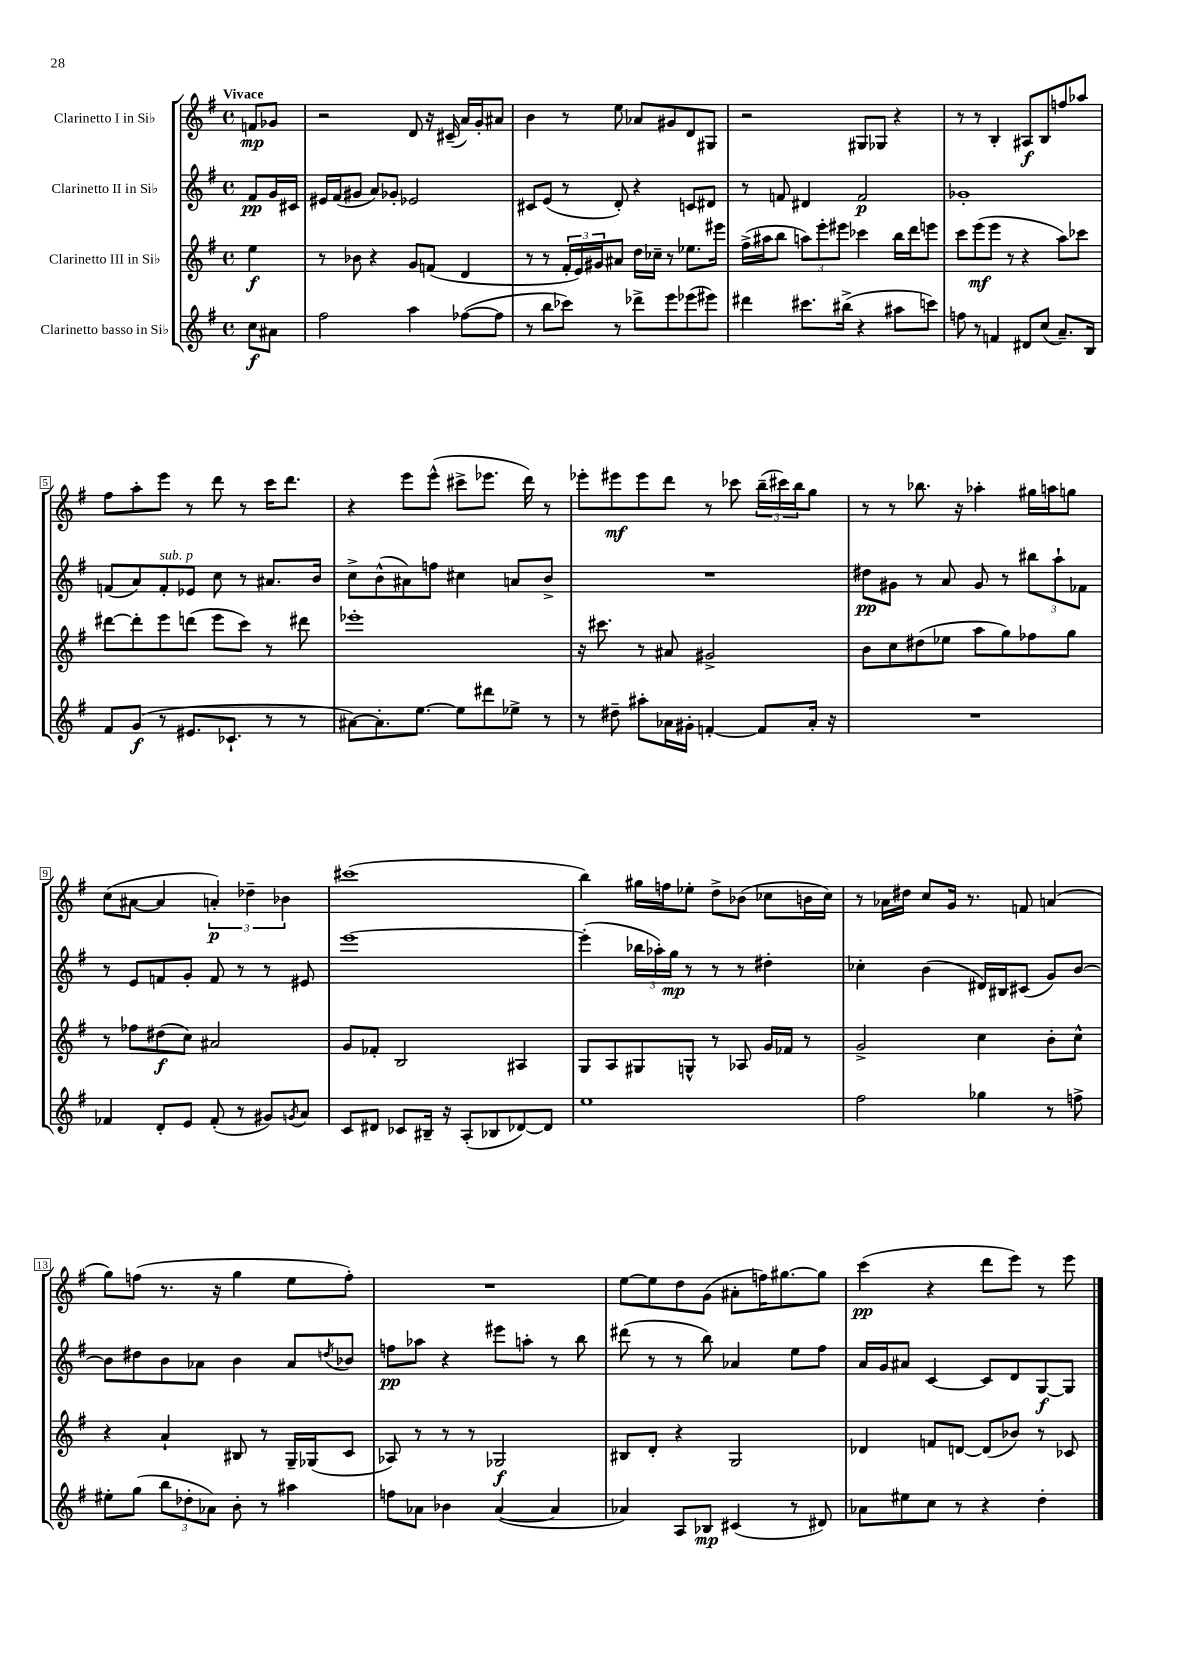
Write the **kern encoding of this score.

**kern	**kern	**kern	**kern
*staff4	*staff3	*staff2	*staff1
*clefG2	*clefG2	*clefG2	*clefG2
*k[f#]	*k[f#]	*k[f#]	*k[f#]
*M4/4	*M4/4	*M4/4	*M4/4
*met(c)	*met(c)	*met(c)	*met(c)
8cc	4ee	8f#	8f
8a#	.	16g	8g-
.	.	16c#	.
=	=	=	=
2ff#	8r	16e#	2r
.	.	(16f#	.
.	8b-	8g#	.
.	4r	8a)	.
.	.	8g-'	.
4aa	8g	2e-	8d
.	(8f	.	16r
.	.	.	(16c#~
([8ff-	4d	.	16a)
.	.	.	16g'
8ff-]	.	.	8a#
=	=	=	=
8r	8r	8c#	4b
8bb	8r	(8e	.
8ccc-)	24f#'	8r	8r
.	24e)	.	.
.	24g#	.	.
8r	8a#	8d')	8ee
8ddd-^	16dd	4r	8a-
.	16cc-~	.	.
8eee	8r	.	8g#
(8eee-	8.ee-	8c	8d
8eee#)	.	8d#	8G#
.	16eee#	.	.
=	=	=	=
4ddd#	(16ff#^	8r	2r
.	16aa#	.	.
.	8bb	8f	.
8.ccc#	12aa)	4d#	.
.	12eee'	.	.
.	12eee#	.	.
(16bb#^	.	.	.
4r	4ccc-	2f	8G#
.	.	.	8G-
8aa#	16bb	.	4r
.	16ddd	.	.
8ccc)	8eee	.	.
=	=	=	=
8ff	8ccc	1g-'	8r
8r	(8eee	.	8r
4f	8eee	.	4B'
.	8r	.	.
8d#	4r	.	8A#
(8cc	.	.	8B
8.a~)	8aa)	.	8ff
.	8ccc-	.	8aa-
16B	.	.	.
=	=	=	=
8f#	[8ddd#	(8f	8ff#
(8g	8ddd#']	8a)	8aa'
8r	8eee	8f'	8eee
8.e#	(8ddd	8e-	8r
.	8eee	8cc	8ddd
8.c-`	.	.	.
.	8ccc)	8r	8r
8r	8r	8.a#	16ccc
.	.	.	8.ddd
8r	8ddd#	.	.
.	.	16b	.
=	=	=	=
[8a#)	1eee-'	8cc^	4r
8.a#']	.	(8b^^	.
.	.	8a#)	8eee
[8.ee	.	.	.
.	.	8ff	(8eee^^
8ee]	.	4cc#	8ccc#^
8ddd#	.	.	8.eee-
8ee-^	.	8a	.
.	.	.	16ddd)
8r	.	8b^	8r
=	=	=	=
8r	16r	1r	8eee-'
.	8.ccc#	.	.
8dd#~	.	.	8eee#
8aa#'	8r	.	8eee#
16a-	8a#	.	8ddd
16g#'	.	.	.
[4f'	2g#^	.	8r
.	.	.	8ccc-
8f]	.	.	(24bb~
.	.	.	24ccc#)
.	.	.	24bb
16a-'	.	.	8gg
16r	.	.	.
=	=	=	=
1r	8b	8dd#	8r
.	8cc	8g#	8r
.	(8dd#	8r	8.bb-
.	8ee-	8a	.
.	.	.	16r
.	8aa	8g#	4aa-'
.	8gg)	8r	.
.	8ff-	12bb#	16gg#
.	.	.	16aa
.	.	12aa`	.
.	8gg	.	8gg
.	.	12f-	.
=	=	=	=
4f-	8r	8r	(8cc
.	8ff-	8e	[8a#
8d'	(8dd#	8f	4a#]
8e	8cc)	8g'	.
(8f-'	2a#	8f	6a')
8r	.	8r	.
.	.	.	6dd-~
8g#)	.	8r	.
.	.	.	6b-
8qg	.	.	.
8a	.	8e#	.
=	=	=	=
8c	8g	[1eee	(1ccc#
8d#	8f-'	.	.
8c-	2B	.	.
16B#~	.	.	.
16r	.	.	.
(8A'	.	.	.
8B-	.	.	.
[8d-)	4A#	.	.
8d-]	.	.	.
=	=	=	=
1ee	8G	(4eee']	4bb)
.	8A	.	.
.	8G#	24bb-	16gg#
.	.	24aa-')	.
.	.	.	16ff
.	.	24gg	.
.	8G^^	8r	8ee-'
.	8r	8r	8dd^
.	8A-	8r	(8b-
.	16g	4dd#'	8cc-
.	16f-	.	.
.	8r	.	16b
.	.	.	16cc-)
=	=	=	=
2ff#	2g^	4cc-'	8r
.	.	.	16a-
.	.	.	16dd#
.	.	(4b	8cc
.	.	.	16g
.	.	.	8.r
4gg-	4cc	16d#)	.
.	.	16B#	.
.	.	(8c#	8f
8r	8b'	8g)	(4a
8ff^	8cc^^	[8b	.
=	=	=	=
8ee#'	4r	8b]	8gg)
(8gg	.	8dd#	(8ff
12bb	4a`	8b	8.r
12dd-'	.	.	.
.	.	8a-	.
12a-)	.	.	.
.	.	.	16r
8b'	8B#	4b	4gg
8r	8r	.	.
4aa#	16G~	8a-	8ee
.	(16G-	.	.
.	.	8qdd	.
.	8c	8b-	8ff')
=	=	=	=
8ff	8A-)	8ff	1r
8a-	8r	8aa-	.
4b-	8r	4r	.
.	8r	.	.
([4a-	2G-	8eee#	.
.	.	8aa'	.
4a-]	.	8r	.
.	.	8bb	.
=	=	=	=
4a-)	8B#	(8ddd#	[8ee
.	8d'	8r	8ee]
8A	4r	8r	8dd
8B-	.	8bb)	(8g
(4c#	2G	4a-	8a#'
.	.	.	16ff)
.	.	.	[8.gg#
8r	.	8ee	.
8d#)	.	8ff#	8gg#]
=	=	=	=
8a-	4d-	16a	(4ccc
.	.	16g	.
8ee#	.	8a#	.
8cc	8f	[4c	4r
8r	[8d	.	.
4r	(8d]	8c]	8ddd
.	8b-)	8d	8eee)
4dd'	8r	[8G	8r
.	8c-	8G]	8eee
==	==	==	==
*-	*-	*-	*-
